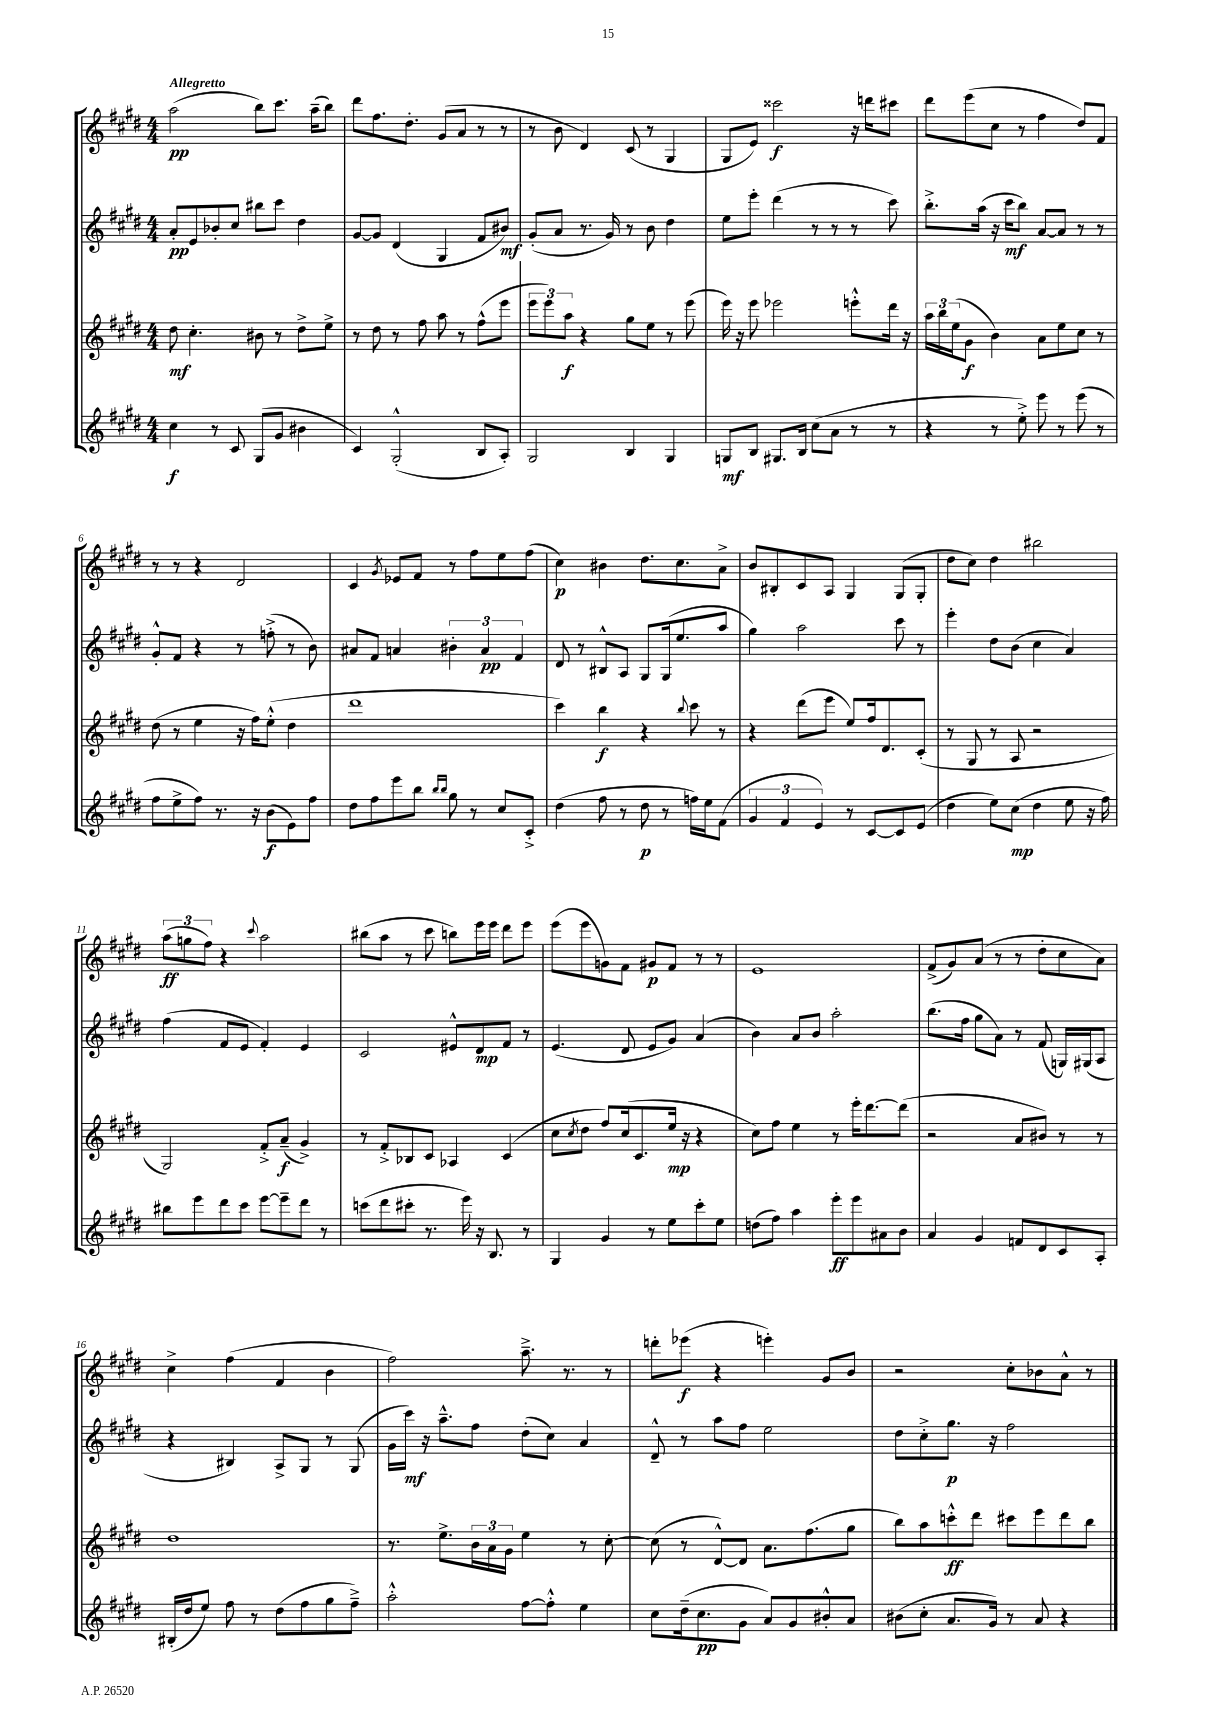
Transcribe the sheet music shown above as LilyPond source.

<<
\new StaffGroup <<
\new Staff = "s0" {
    \clef treble \key e \major \numericTimeSignature \time 4/4 \tempo "Allegretto"
    a''2\pp( b''8) cis'''8. a''16--( b''8) |
    dis'''8 fis''8. dis''8.-. gis'8( a'8 r8 r8 |
    r8 b'8 dis'4) cis'8( r8 gis4 |
    gis8 e'8) cisis'''2\f r16 d'''16 cis'''8 |
    dis'''8 e'''8( cis''8 r8 fis''4 dis''8) fis'8 |
    r8 r8 r4 dis'2 |
    cis'4 \acciaccatura { gis'8 } ees'8 fis'8 r8 fis''8 e''8 fis''8( |
    cis''4\p) bis'4 dis''8. cis''8. a'8-> |
    b'8 bis8-. cis'8 a8 gis4 gis8( gis8-. |
    dis''8 cis''8) dis''4 bis''2 |
    \tuplet 3/2 { a''8\ff( g''8 fis''8) } r4 \appoggiatura { cis'''8 } a''2 |
    bis''8( a''8 r8 cis'''8 b''8) e'''16 e'''16 dis'''8 e'''8 |
    e'''8( e'''8 g'8) fis'8 gis'8\p fis'8 r8 r8 |
    e'1 |
    fis'8->( gis'8) a'8( r8 r8 dis''8-. cis''8 a'8) |
    cis''4-> fis''4( fis'4 b'4 |
    fis''2) a''8.---> r8. r8 |
    d'''8-. ees'''8\f( r4 e'''4-.) gis'8 b'8 |
    r2 cis''8-. bes'8 a'8-^ r8 \bar "|." |
}
\new Staff = "s1" {
    \clef treble \key e \major \numericTimeSignature \time 4/4
    a'8-.\pp e'8 bes'8-. cis''8 bis''8 cis'''8 dis''4 |
    gis'8~ gis'8 dis'4( gis4 fis'8 bis'8\mf) |
    gis'8-.( a'8 r8. gis'16) r8 b'8 dis''4 |
    e''8 e'''8-. dis'''4( r8 r8 r8 cis'''8) |
    b''8.-.-> a''16( r16 cis'''16\mf b''8) a'8~ a'8 r8 r8 |
    gis'8-.-^ fis'8 r4 r8 f''8-.->( r8 b'8) |
    ais'8 fis'8 a'4 \tuplet 3/2 { bis'4-. a'4\pp fis'4 } |
    dis'8 r8 bis8-^ a8 gis8 gis16( e''8. a''8 |
    gis''4) a''2 cis'''8 r8 |
    e'''4-. dis''8 b'8( cis''4 a'4) |
    fis''4( fis'8 e'8 fis'4-.) e'4 |
    cis'2 eis'8-^ dis'8\mp fis'8 r8 |
    e'4.( dis'8 e'8 gis'8) a'4( |
    b'4) a'8 b'8 a''2-. |
    b''8.( fis''16 gis''8 a'8) r8 fis'8( g16) gis16( a8 |
    r4 bis4) a8-> gis8 r8 gis8( |
    gis'16 cis'''16\mf) r16 a''8.---^ fis''8 dis''8-.( cis''8) a'4 |
    dis'8---^ r8 a''8 fis''8 e''2 |
    dis''8 cis''8-.-> gis''8.\p r16 fis''2 \bar "|." |
}
\new Staff = "s2" {
    \clef treble \key e \major \numericTimeSignature \time 4/4
    dis''8\mf cis''4.-. bis'8 r8 dis''8-> e''8-> |
    r8 dis''8 r8 fis''8 a''8 r8 fis''8-^( e'''8 |
    \tuplet 3/2 { e'''8 e'''8) a''8\f } r4 gis''8 e''8 r8 e'''8( |
    e'''16) r16 e'''8 ees'''2 e'''8-.-^ dis'''16 r16 |
    \tuplet 3/2 { a''16 b''16 e''16( } gis'8\f b'4) a'8 e''8 cis''8 r8 |
    dis''8( r8 e''4 r16 fis''16) e''8-.-^( dis''4 |
    dis'''1 |
    cis'''4) b''4\f r4 \appoggiatura { b''8 } cis'''8 r8 |
    r4 dis'''8( e'''8 e''8) fis''16 dis'8. cis'8-.( |
    r8 gis8 r8 a8 r2 |
    gis2) fis'8-.-> a'8--\f( gis'4->) |
    r8 fis'8-.-> bes8 cis'8 aes4 cis'4( |
    cis''8 \acciaccatura { cis''8 } dis''8 fis''8) cis''16( cis'8. e''16\mp r16 r4 |
    cis''8) fis''8 e''4 r8 e'''16-. dis'''8.~ dis'''8( |
    r2 a'8 bis'8) r8 r8 |
    dis''1 |
    r8. e''8.-> \tuplet 3/2 { b'16 a'16 gis'16 } e''4 r8 cis''8~-. |
    cis''8( r8 dis'8~-^) dis'8 a'8. fis''8.( gis''8 |
    b''8) a''8 c'''8-.-^\ff dis'''8 cis'''8 e'''8 dis'''8 b''8 \bar "|." |
}
\new Staff = "s3" {
    \clef treble \key e \major \numericTimeSignature \time 4/4
    cis''4\f r8 cis'8 gis8( gis'8 bis'4 |
    cis'4) gis2-.-^( b8 a8-.) |
    gis2 b4 gis4 |
    g8\mf b8 gis8. b16 cis''8( a'8 r8 r8 |
    r4 r8 e''8-.->) e'''8 r8 e'''8( r8 |
    fis''8 e''8-> fis''8) r8. r16 b'8\f( e'8) fis''8 |
    dis''8 fis''8 e'''8 b''8 \grace { b''16 b''16 } gis''8 r8 cis''8 cis'8-.-> |
    dis''4( fis''8 r8 dis''8\p r8 f''16) e''16 fis'8( |
    \tuplet 3/2 { gis'4 fis'4 e'4) } r8 cis'8~ cis'8 e'8( |
    dis''4 e''8) cis''8\mp( dis''4 e''8 r16 fis''16) |
    bis''8 e'''8 dis'''8 cis'''8 e'''8~ e'''8-- dis'''8 r8 |
    c'''8( dis'''8 cis'''8-. r8. e'''16) r16 b8. r8 |
    gis4 gis'4 r8 e''8 cis'''8-. e''8 |
    d''8( fis''8) a''4 e'''8-.\ff e'''8 ais'8 b'8 |
    a'4 gis'4 f'8 dis'8 cis'8 a8-. |
    bis16-.( dis''16 e''8) fis''8 r8 dis''8( fis''8 gis''8 fis''8--->) |
    a''2-.-^ fis''8~ fis''8-.-^ e''4 |
    cis''8 dis''16--( cis''8.\pp gis'8 a'8) gis'8 bis'8-.-^ a'8 |
    bis'8( cis''8-. a'8. gis'16) r8 a'8 r4 \bar "|." |
}
>>
>>
